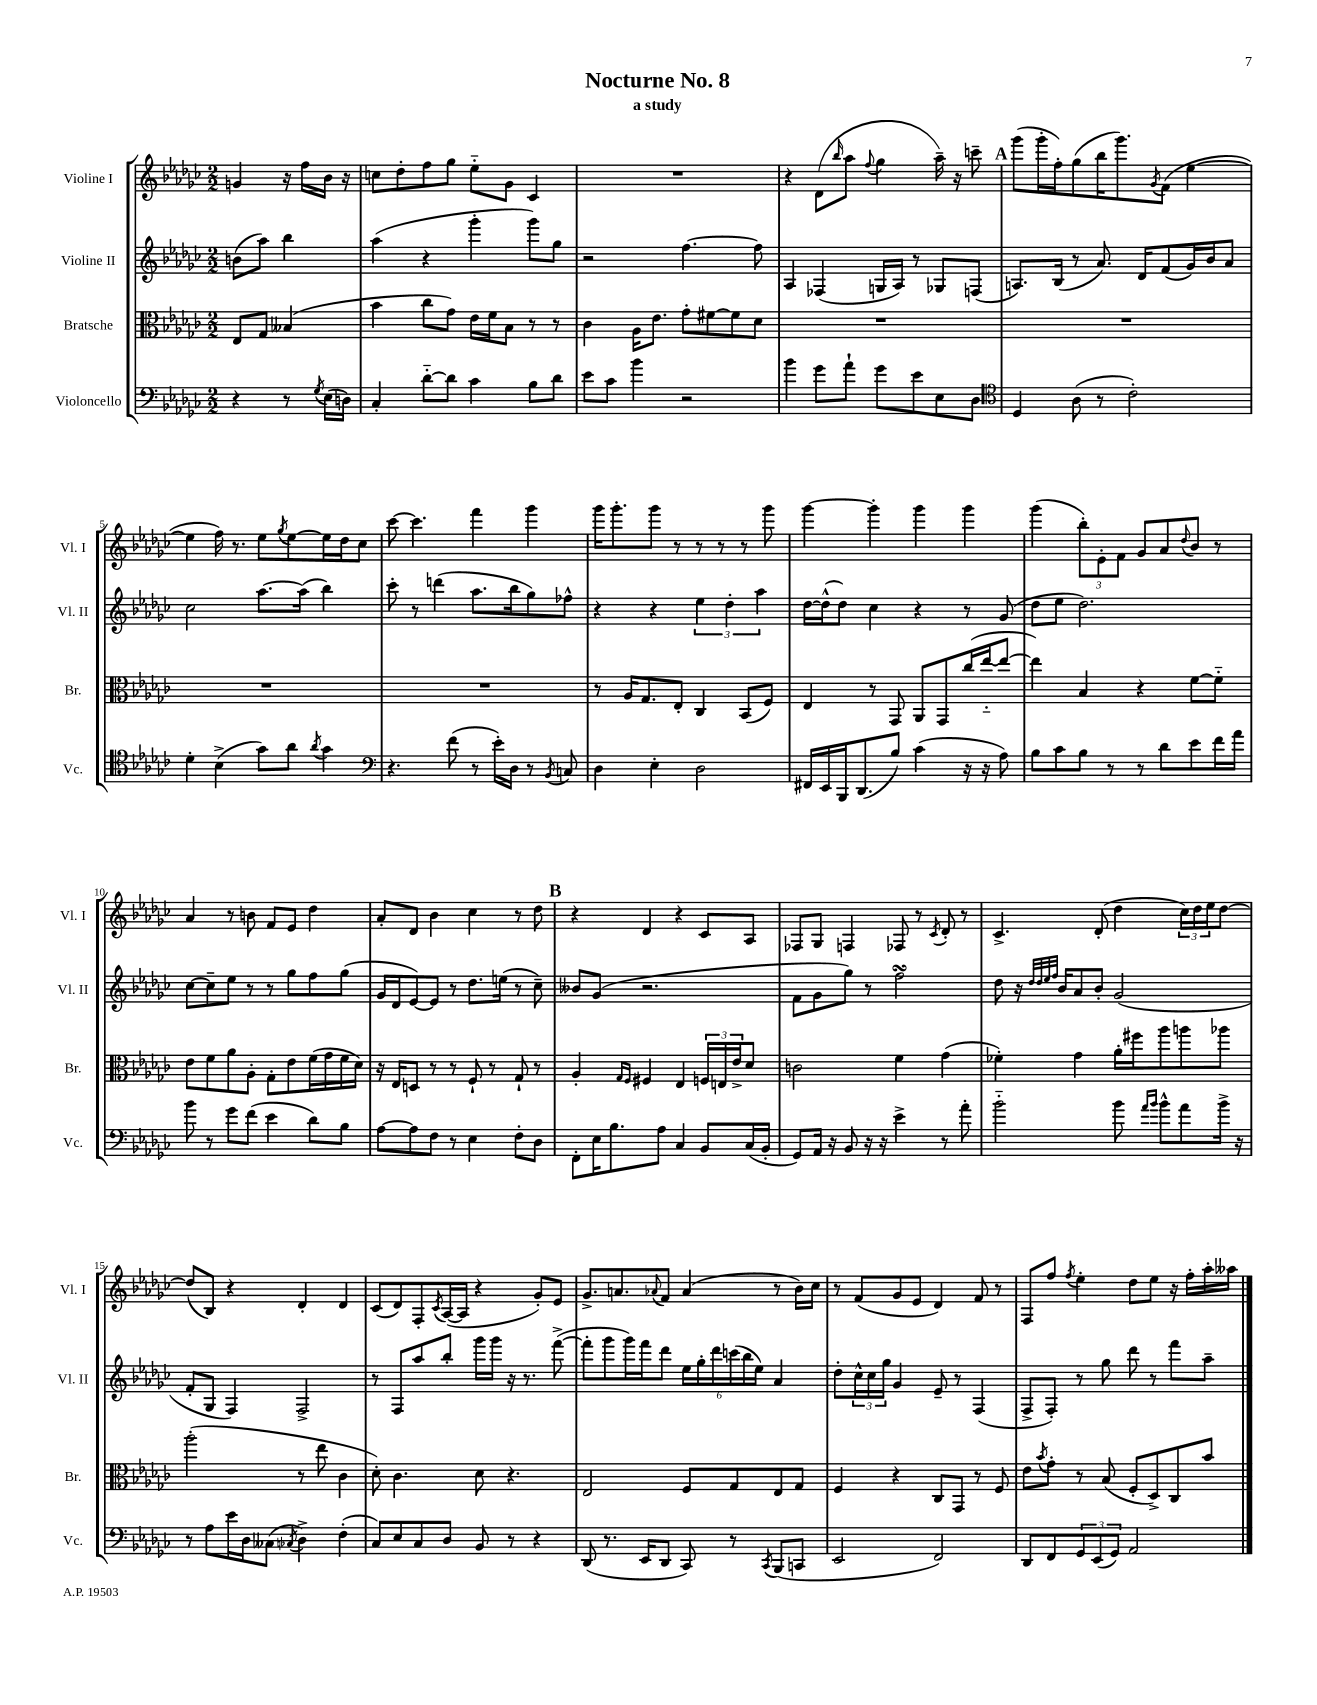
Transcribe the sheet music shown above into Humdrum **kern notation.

**kern	**kern	**kern	**kern
*staff4	*staff3	*staff2	*staff1
*clefF4	*clefC3	*clefG2	*clefG2
*k[b-e-a-d-g-c-]	*k[b-e-a-d-g-c-]	*k[b-e-a-d-g-c-]	*k[b-e-a-d-g-c-]
*M2/2	*M2/2	*M2/2	*M2/2
4r	8E-/L	(8b\L	4g/
.	8G-/J	8aa-\J)	.
8r	(4B--/	4bb-\	16r
.	.	.	16ff\LL
8qG-/	.	.	.
(16E-\LL	.	.	16b-\JJ
16D\JJ)	.	.	16r
=	=	=	=
4C-'/	4b-\	(4aa-\	8cc\L
.	.	.	8dd-'\
[8d-'~\L	8cc-\L	4r	8ff\
8d-\]J	8g-\J)	.	8gg-\J
4c-\	16e-\LL	4ggg-'\	8ee-'~\L
.	16f\J	.	.
.	8B-\J	.	8g-\J
8B-\L	8r	8ggg-\L)	4c-/
8d-\J	8r	8gg-\J	.
=	=	=	=
8e-\L	4c-\	2r	1r
8c-\J	.	.	.
4b-\	16A-\LK	.	.
.	8.e-\J	.	.
2r	8g-'\L	[4.ff\	.
.	[8f#\	.	.
.	8f#\]	.	.
.	8d-\J	8ff\]	.
=	=	=	=
4b-\	1r	4A-/	4r
8g-\L	.	(4F-/	(8d-\L
.	.	.	16qqbb-/
8a-`\J	.	.	8aa-\J
.	.	.	8qqff/
8g-\L	.	16G/LL	4gg-\
.	.	16A-/JJ)	.
8e-\	.	8r	.
8E-\	.	8G-/L	16aa-~\)
.	.	.	16r
8D-\J	.	(8F/J	8ccc~\
=	=	=	=
*clefC4	*	*	*
4D-/	1r	8.A/L)	(8ggg-\L
.	.	.	16ggg-'\L
.	.	(16B-/Jk	16ff'\J)
(8A-\	.	8r	(8gg-\
8r	.	8.a-/)	16bb-\K
.	.	.	8.ggg-\)
2c-'\)	.	.	.
.	.	16d-/LK	.
.	.	.	8qg-/
.	.	(8f/	(8f\J
.	.	16g-/L)	[4ee-\
.	.	16b-/J	.
.	.	8a-/J	.
=	=	=	=
4d-'\	1r	2cc-\	4ee-\]
(4B-^\	.	.	16ff\)
.	.	.	8.r
8g-\L)	.	[8.aa-\L	8ee-\L
.	.	.	8qgg-/
8a-\J	.	.	[8ee-\
.	.	(16aa-\]Jk	.
8qa-/	.	.	.
4g-\	.	4bb-\)	16ee-\]L
.	.	.	16dd-\J
.	.	.	8cc-\J
=	=	=	=
*clefF4	*	*	*
4.r	1r	8ccc-'\	[8ccc-\
.	.	8r	4.ccc-\]
.	.	(4ddd\	.
(8f\	.	.	.
8r	.	8.aa-\L	4fff\
16e-'\LL)	.	.	.
16D-\JJ	.	16bb-\k	.
8r	.	8gg-\)	4ggg-\
8qBB-/	.	.	.
8C/	.	8ff-^^\J	.
=	=	=	=
4D-\	8r	4r	16ggg-\LK
.	.	.	8.ggg-'\
.	16A-/LK	.	.
.	8.G-/	.	.
4E-'\	.	4r	8ggg-\J
.	8E-'/J	.	8r
2D-\	4C-/	6ee-\	8r
.	.	.	8r
.	.	6dd-'\	.
.	(8BB-/L	.	8r
.	.	6aa-\	.
.	8F/J)	.	8ggg-\
=	=	=	=
16FF#/LL	4E-/	[16dd-\LL	[4ggg-\
16EE-/	.	(16dd-^^\]J	.
16BBB-/J	.	8dd-\J)	.
(8.DD-/	.	.	.
.	8r	4cc-\	4ggg-'\]
8B-/J)	8GG-/	.	.
(4c-\	8AA-/L	4r	4ggg-\
.	8GG-/	.	.
16r	(16cc-/L	8r	4ggg-\
16r	[16ee-'~/J	.	.
8A-\)	8ee-/_J	(8g-/	.
=	=	=	=
8B-\L	4ee-\])	8dd-\L	(4ggg-\
8c-\	.	8ee-\J	.
8B-\J	4B-/	2.dd-\)	12bb-'\L)
.	.	.	12e-'\
8r	.	.	.
.	.	.	12f\J
8r	4r	.	8g-/L
8d-\L	.	.	8a-/
.	.	.	8qqdd-/
8e-\	[8f\L	.	8b-/J
16f\L	8f'~\]J	.	8r
16a-\JJ	.	.	.
=	=	=	=
8b-\	8e-\L	[8cc-\L	4a-/
8r	8f\	8cc-~\]	.
8g-\L	8a-\	8ee-\J	8r
(8f\J	8A-'\J	8r	8b\
4e-\	8G-'\L	8r	8f/L
.	8e-\	8gg-\L	8e-/J
8d-\L)	(16f\L	8ff\	4dd-\
.	16g-\	.	.
8B-\J	16f\	(8gg-\J	.
.	16d-\JJ)	.	.
=	=	=	=
[8A-\L	16r	16g-/LL	8a-'/L
.	16E-/LK	16d-/J	.
8A-\]	8D/J	[8e-/)	8d-/J
8F\J	8r	8e-/]J	4b-\
8r	8r	8r	.
4E-\	8F`/	8.dd-\L	4cc-\
.	8r	.	.
.	.	(16ee\Jk	.
8F'\L	8G-`/	8r	8r
8D-\J	8r	8cc-~\)	8dd-\
=	=	=	=
8FF'\L	4A-'/	8b--/L	4r
16E-\K	.	(8g-/J	.
8.B-\	.	.	.
.	16qqG-/LL	.	.
.	16qqF/JJ	.	.
.	4F#/	2.r	4d-/
8A-\J	.	.	.
4C-/	4E-/	.	4r
8BB-/L	24F/LL	.	8c-/L
.	24E/	.	.
.	24e-^/J	.	.
(16C-/L	8d-/J	.	8A-/J
16BB-'/JJ	.	.	.
=	=	=	=
8GG-/L)	2c\	8f\L	8F-/L
16AA-/Jk	.	8g-\	8G-/J
16r	.	.	.
8BB-/	.	8gg-\J)	4F/
16r	.	8r	.
16r	.	.	.
4e-^\	4f\	2ff\	8F-/
.	.	.	8r
.	.	.	8qc-/
8r	(4g-\	.	8d-'/
8a-'\	.	.	8r
=	=	=	=
2b-'~\	4f-'\)	8dd-\	4.c-^/
.	.	16r	.
.	.	32qqdd-/LLL	.
.	.	32qqdd-/	.
.	.	32qqee-/	.
.	.	32qqff/JJJ	.
.	.	16b-/LK	.
.	4g-\	8a-/	.
.	.	8b-'/J	(8d-'/
8b-\	16a-'\LL	(2g-/	4dd-\
.	16ff#\J	.	.
16qqa-/LL	.	.	.
16qqb-/JJ	.	.	.
8b-^^\L	8aa-\	.	.
8a-\	8aa\	.	24cc-\LL)
.	.	.	24dd-\
.	.	.	24ee-\J
16b-^\Jk	8aa-\J	.	[8dd-\J
16r	.	.	.
=	=	=	=
8r	(2aa-'\	8f'/L	(8dd-/]L
8A-\L	.	8G-/J	8B-/J)
16e-\L	.	4F/)	4r
16D-\J	.	.	.
(8C--\J	.	.	.
8qC-/	.	.	.
4D-^\)	8r	2F^/	4d-'/
.	8ee-\	.	.
(4F'\	4c-\	.	4d-/
=	=	=	=
8C-/L)	8d-'\)	8r	(8c-/L
8E-/	4.c-\	8F/L	8d-/)
8C-/	.	8aa-/	8F'/
.	.	.	8qc-/
8D-/J	.	8bb-'/J	([16A-/L
.	.	.	16A-/]JJ
8BB-/	8d-\	16ggg-\LL	4r
.	.	16ggg-\JJ	.
8r	4.r	16r	.
.	.	8.r	.
4r	.	.	8g-'/L)
.	.	([8fff^\	8e-/J
=	=	=	=
(8DD-/	2E-/	8fff'\]L	8.g-^/L
8.r	.	8ggg-\	.
.	.	.	8.a/
.	.	16ggg-\L)	.
16EE-/LK	.	16fff\J	.
.	.	.	8qqa-/
8DD-/J	.	8ddd-\J	8f/J
8CC-/)	8F/L	24ee-\LL	(4a-/
.	.	24gg-'\	.
.	.	24ddd-\	.
8r	8G-/	(24ccc\	.
.	.	24bb-\	.
.	.	24ee-\JJ)	.
8qCC-/	.	.	.
(8BBB-/L	8E-/	4a-/	8r
8CC/J	8G-/J	.	16b-\LL)
.	.	.	16cc-\JJ
=	=	=	=
2EE-/	4F/	8dd-'\L	8r
.	.	24cc-^^\L	(8f/L
.	.	24cc-\	.
.	.	24gg-\JJ	.
.	4r	4g-/	8g-/
.	.	.	8e-/J
2FF/)	8C-/L	8e-~/	4d-/)
.	8GG-/J	8r	.
.	8r	(4F/	8f/
.	8F/	.	8r
=	=	=	=
8DD-/L	8e-\L	8F^/L	8F/L
.	8qb-/	.	.
8FF/	8g-'\J	8F'/J)	8ff/J
.	.	.	8qff/
12GG-/	8r	8r	4ee-'\
(12EE-/	.	.	.
.	(8B-/	8gg-\	.
12GG-/J)	.	.	.
2AA-/	8F'/L	8ddd-\	8dd-\L
.	8D-^/)	8r	8ee-\J
.	8C-/	8fff\L	16r
.	.	.	16ff'\LL
.	8b-/J	8aa-~\J	16aa-'\
.	.	.	16aa--\JJ
==	==	==	==
*-	*-	*-	*-
